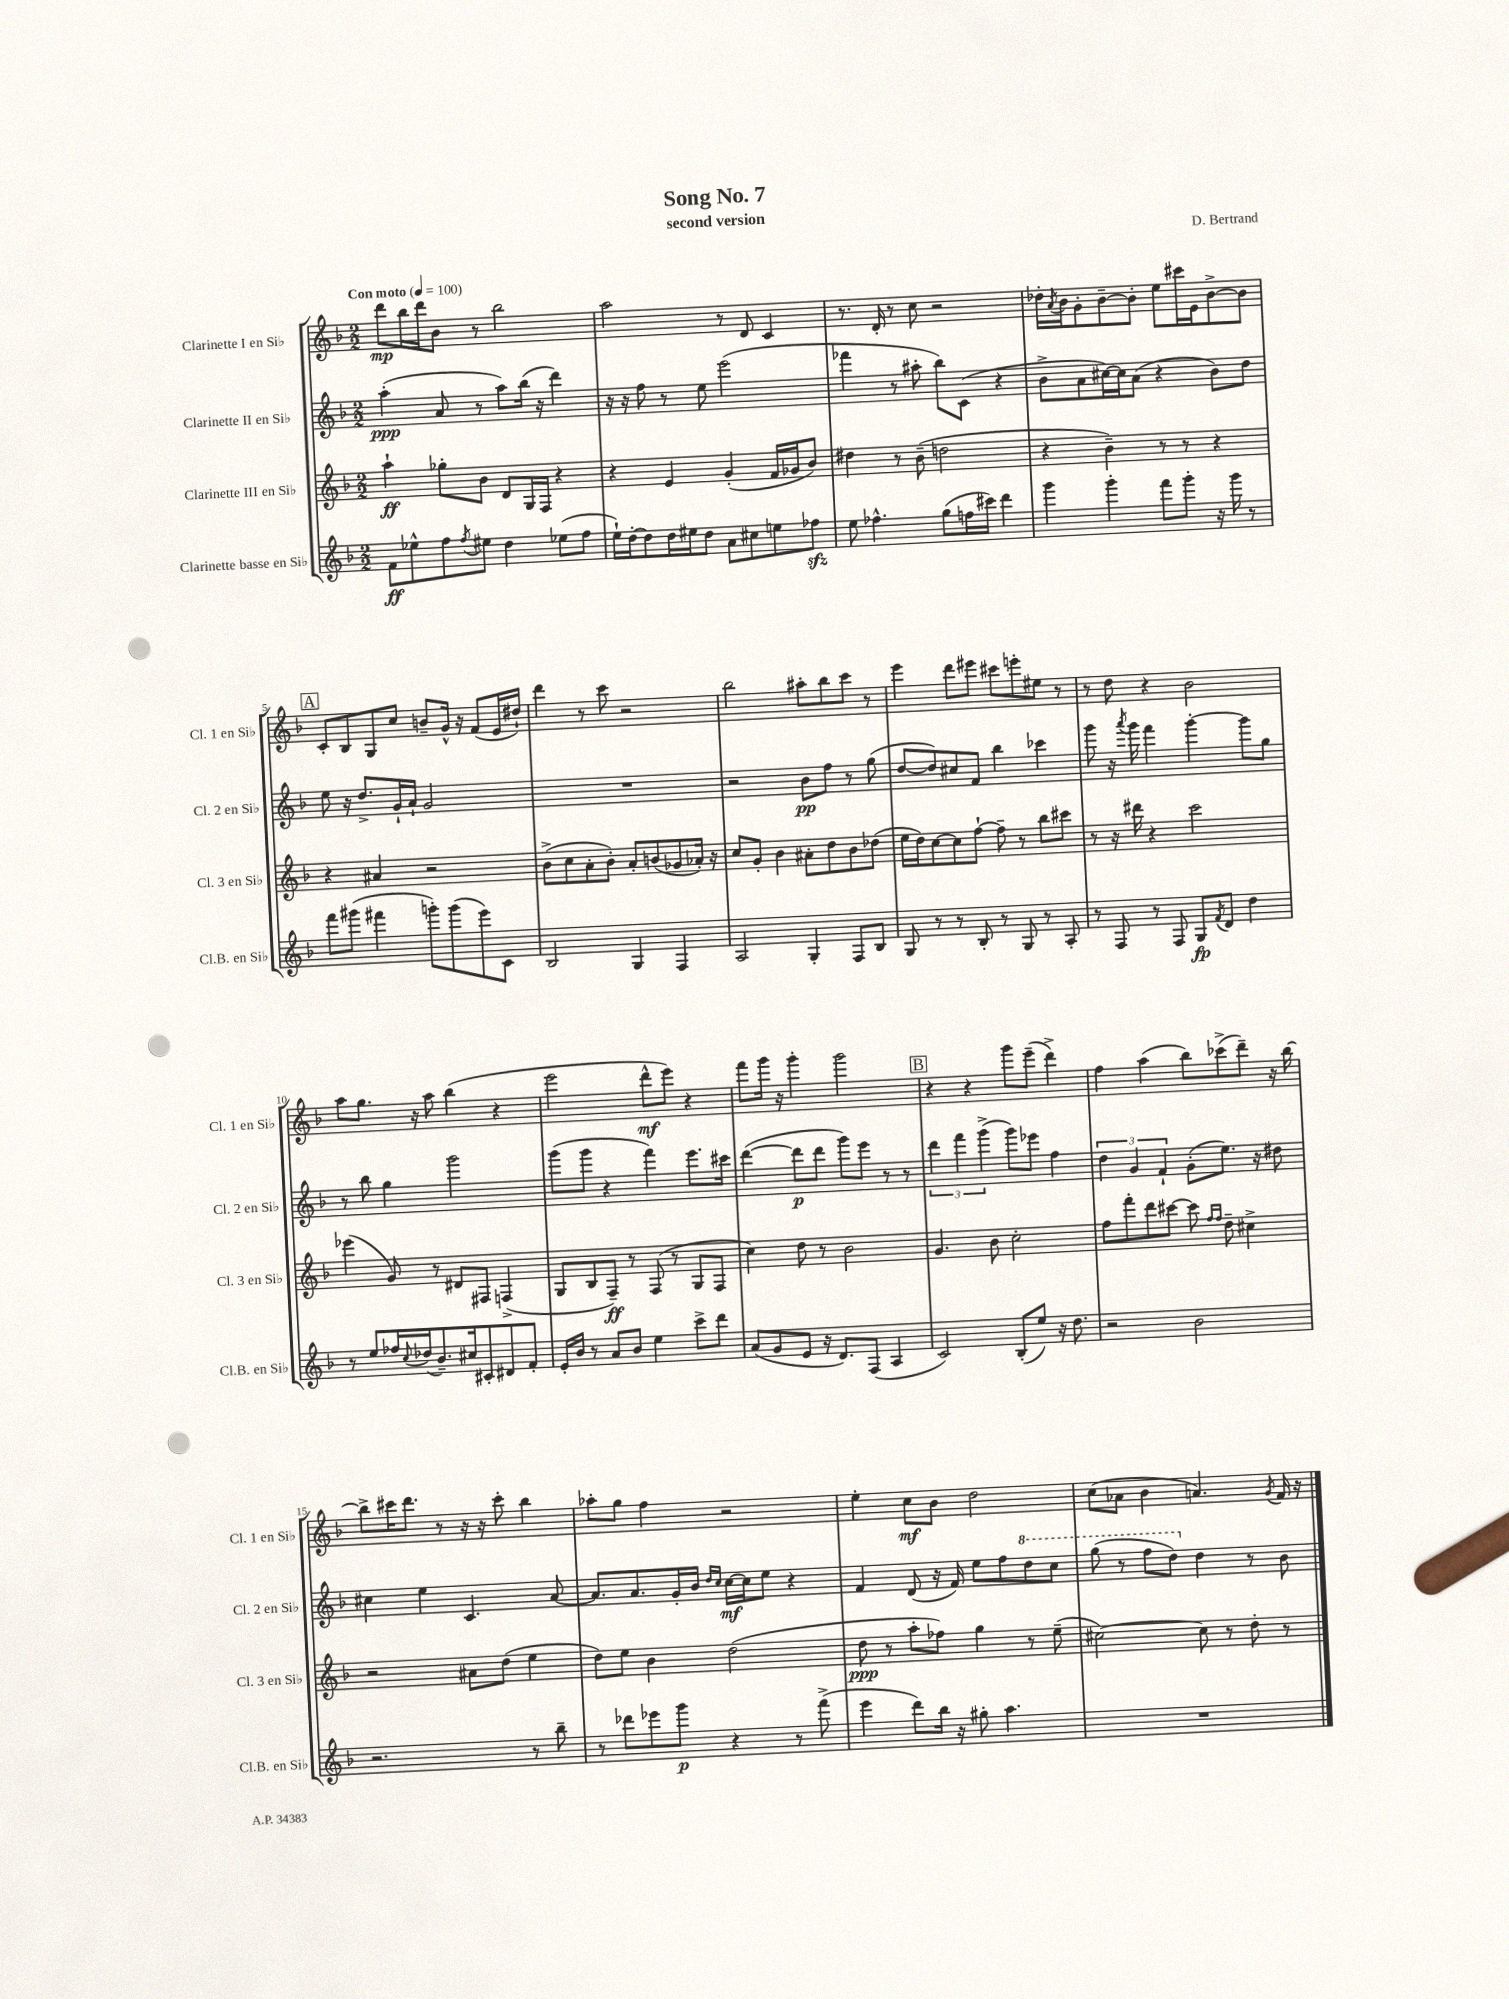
\header { title = "Song No. 7" composer = "D. Bertrand" subtitle = "second version" }
<<
\new StaffGroup <<
\new Staff = "s0" \with { instrumentName = "Clarinette I en Sib" shortInstrumentName = "Cl. 1 en Sib" } {
    \clef treble \key f \major \numericTimeSignature \time 2/2 \tempo "Con moto" 4 = 100
    d'''8\mp bes''16 d'''16 bes'8 r8 bes''2 |
    a''2 r8 d'8 c'4 |
    r8. d'16-. r8 c''8 r2 |
    des''16-. \acciaccatura { a'8 } bes'16 g'8-. bes'8~-- bes'8-. e''8 cis'''16 e'16 bes'8~-> bes'8 |
    \mark \markup { \box "A" } c'8-. bes8 g8 c''8 b'8-- g'16-^ r16 f'8( e'16 dis''16-!) |
    d'''4 r8 c'''8 r2 |
    bes''2 ais''8-. bes''8 c'''8 r8 |
    e'''4 d'''8 eis'''8 cis'''8 e'''8-. eis''8 r8 |
    r8 d''8 r4 bes'2 |
    a''8 g''8. r16 a''8 bes''4( r4 |
    e'''2 d'''8-^\mf e'''8) r4 |
    f'''8 g'''16 r16 g'''4-. g'''2 |
    \mark \markup { \box "B" } r4 r4 g'''8 e'''8--( d'''4->) |
    f''4 a''4( bes''8) ces'''8->( d'''8--) r16 bes''16~ |
    bes''8-> cis'''16 d'''8. r8 r16 r16 cis'''8-. bes''4 |
    aes''8-. g''8 f''4 r2 |
    e''4-. c''8\mf bes'8 d''2 |
    c''8( aes'8 bes'4 a'4.) \acciaccatura { g'8 } f'16 r16 \bar "|." |
}
\new Staff = "s1" \with { instrumentName = "Clarinette II en Sib" shortInstrumentName = "Cl. 2 en Sib" } {
    \clef treble \key f \major \numericTimeSignature \time 2/2
    a''4-.\ppp( a'8 r8 a''8) bes''16( r16 d'''4) |
    r16 r16 f''8 r8 e''8 e'''2( |
    fes'''4 r8 ais''8-. bes''8) c'8( r4 |
    bes'8-> a'8 cis''16~) cis''16 a'8( r4 bes'8) d''8 |
    \mark \markup { \box "A" } e''8 r16 d''8.-> g'16-! a'16-! g'2 |
    R1 |
    r2 bes'8\pp f''8 r8 g''8( |
    d''8~ d''8) cis''8 f'8 bes''4 ces'''4 |
    g'''8 r16 \acciaccatura { a'''8 } g'''16 f'''4 g'''4~-. g'''8 g''8 |
    r8 bes''8 g''4 g'''2 |
    g'''8( g'''8 r4 f'''4) e'''8. cis'''16 |
    d'''4~( d'''8\p d'''8 g'''8) e'''8 r8 r8 |
    \mark \markup { \box "B" } \tuplet 3/2 { d'''4 f'''4 g'''4->( } g'''8) ees'''8 f''4 |
    \tuplet 3/2 { d''4 g'4 f'4-! } g'8-.( e''8.) r16 dis''8 |
    cis''4 e''4 c'4. a'8~ |
    a'8. a'8. g'16-. bes'16 \grace { d''16 c''16 } c''16~\mf c''16 e''8 r4 |
    f'4 d'8( r16 f'16) e''8 f''8 \ottava #1 d'''8 c'''8 |
    g'''8( r8 f'''8 d'''8) \ottava #0 d''4 r8 bes'8 \bar "|." |
}
\new Staff = "s2" \with { instrumentName = "Clarinette III en Sib" shortInstrumentName = "Cl. 3 en Sib" } {
    \clef treble \key f \major \numericTimeSignature \time 2/2
    a''4-!\ff ges''8-. bes'8 d'8 g16 f16 r4 |
    r4 e'4 g'4-.( f'16 ges'16 bes'8) |
    dis''4 r8 bes'8--( d''2 |
    r4 bes'4--) r8 r8 r4 |
    \mark \markup { \box "A" } r4 ais'4 r2 |
    bes'8->( c''8 a'8-. bes'8-.) a'8-. b'8( ges'8 aes'16-.) r16 |
    c''8 g'8-. bes'4 ais'8-. d''8 bes'8 des''8( |
    e''16 d''16) c''8~ c''8 f''8~-! f''8-- r8 bes''8 cis'''8 |
    r8 r16 dis'''16 r4 c'''2 |
    ees'''4( g'8) r8 dis'8 fis8 f4->( |
    g8 bes8 f8--\ff) r8 f8( r8 g8 f8 |
    c''4) d''8 r8 bes'2 |
    \mark \markup { \box "B" } g'4. bes'8 c''2-. |
    f''8 f'''8-. d'''8 cis'''8~ cis'''8 \grace { f''16 f''16 } d''8-- cis''4-> |
    r2 ais'8 d''8( e''4 |
    d''8) e''8 bes'4 d''2( |
    d''8\ppp r8 a''8-. fes''8) g''4 r8 e''8--( |
    cis''2~) cis''8 r8 d''8-. r8 \bar "|." |
}
\new Staff = "s3" \with { instrumentName = "Clarinette basse en Sib" shortInstrumentName = "Cl.B. en Sib" } {
    \clef treble \key f \major \numericTimeSignature \time 2/2
    f'8\ff ees''8-^ f''8 \acciaccatura { f''8 } eis''8 d''4 ees''8( f''8 |
    e''16-!) d''16~-. d''8 d''16 eis''16 d''8 a'8 cis''8 e''8 fes''8\sfz |
    e''8 fes''4.-^ g''8( f''16 cis'''16) d'''4 |
    g'''4 g'''4-. f'''8 g'''8-. r16 g'''16 r8 |
    \mark \markup { \box "A" } f'''8 gis'''8( fis'''4 g'''8-.) g'''8( e'''8) c'8 |
    bes2 g4 f4 |
    a2 g4-. f8 bes8 |
    g8 r8 r8 bes8-. r8 g8 r8 a8-. |
    r8 f8 r8 f8 g8\fp \acciaccatura { f'8 } d'8 d''4 |
    r8 e''8 fes''16 \appoggiatura { c''8 } des''16( bes'8.--) cis''16 cis'8-. dis'8 f'8-. |
    e'16-. bes'16 r8 a'8 bes'8 e''4 c'''8-> d'''8 |
    a'8( g'8 e'8 r16 d'8.) f8( a4 |
    \mark \markup { \box "B" } c'2) bes8-.( e''8) r16 d''8. |
    r2 bes'2 |
    r2. r8 bes''8-- |
    r8 des'''8 ees'''8 g'''8\p r4 r8 f'''8->( |
    e'''4 d'''8) bes''16 r16 gis''8-. a''4. |
    R1 \bar "|." |
}
>>
>>
